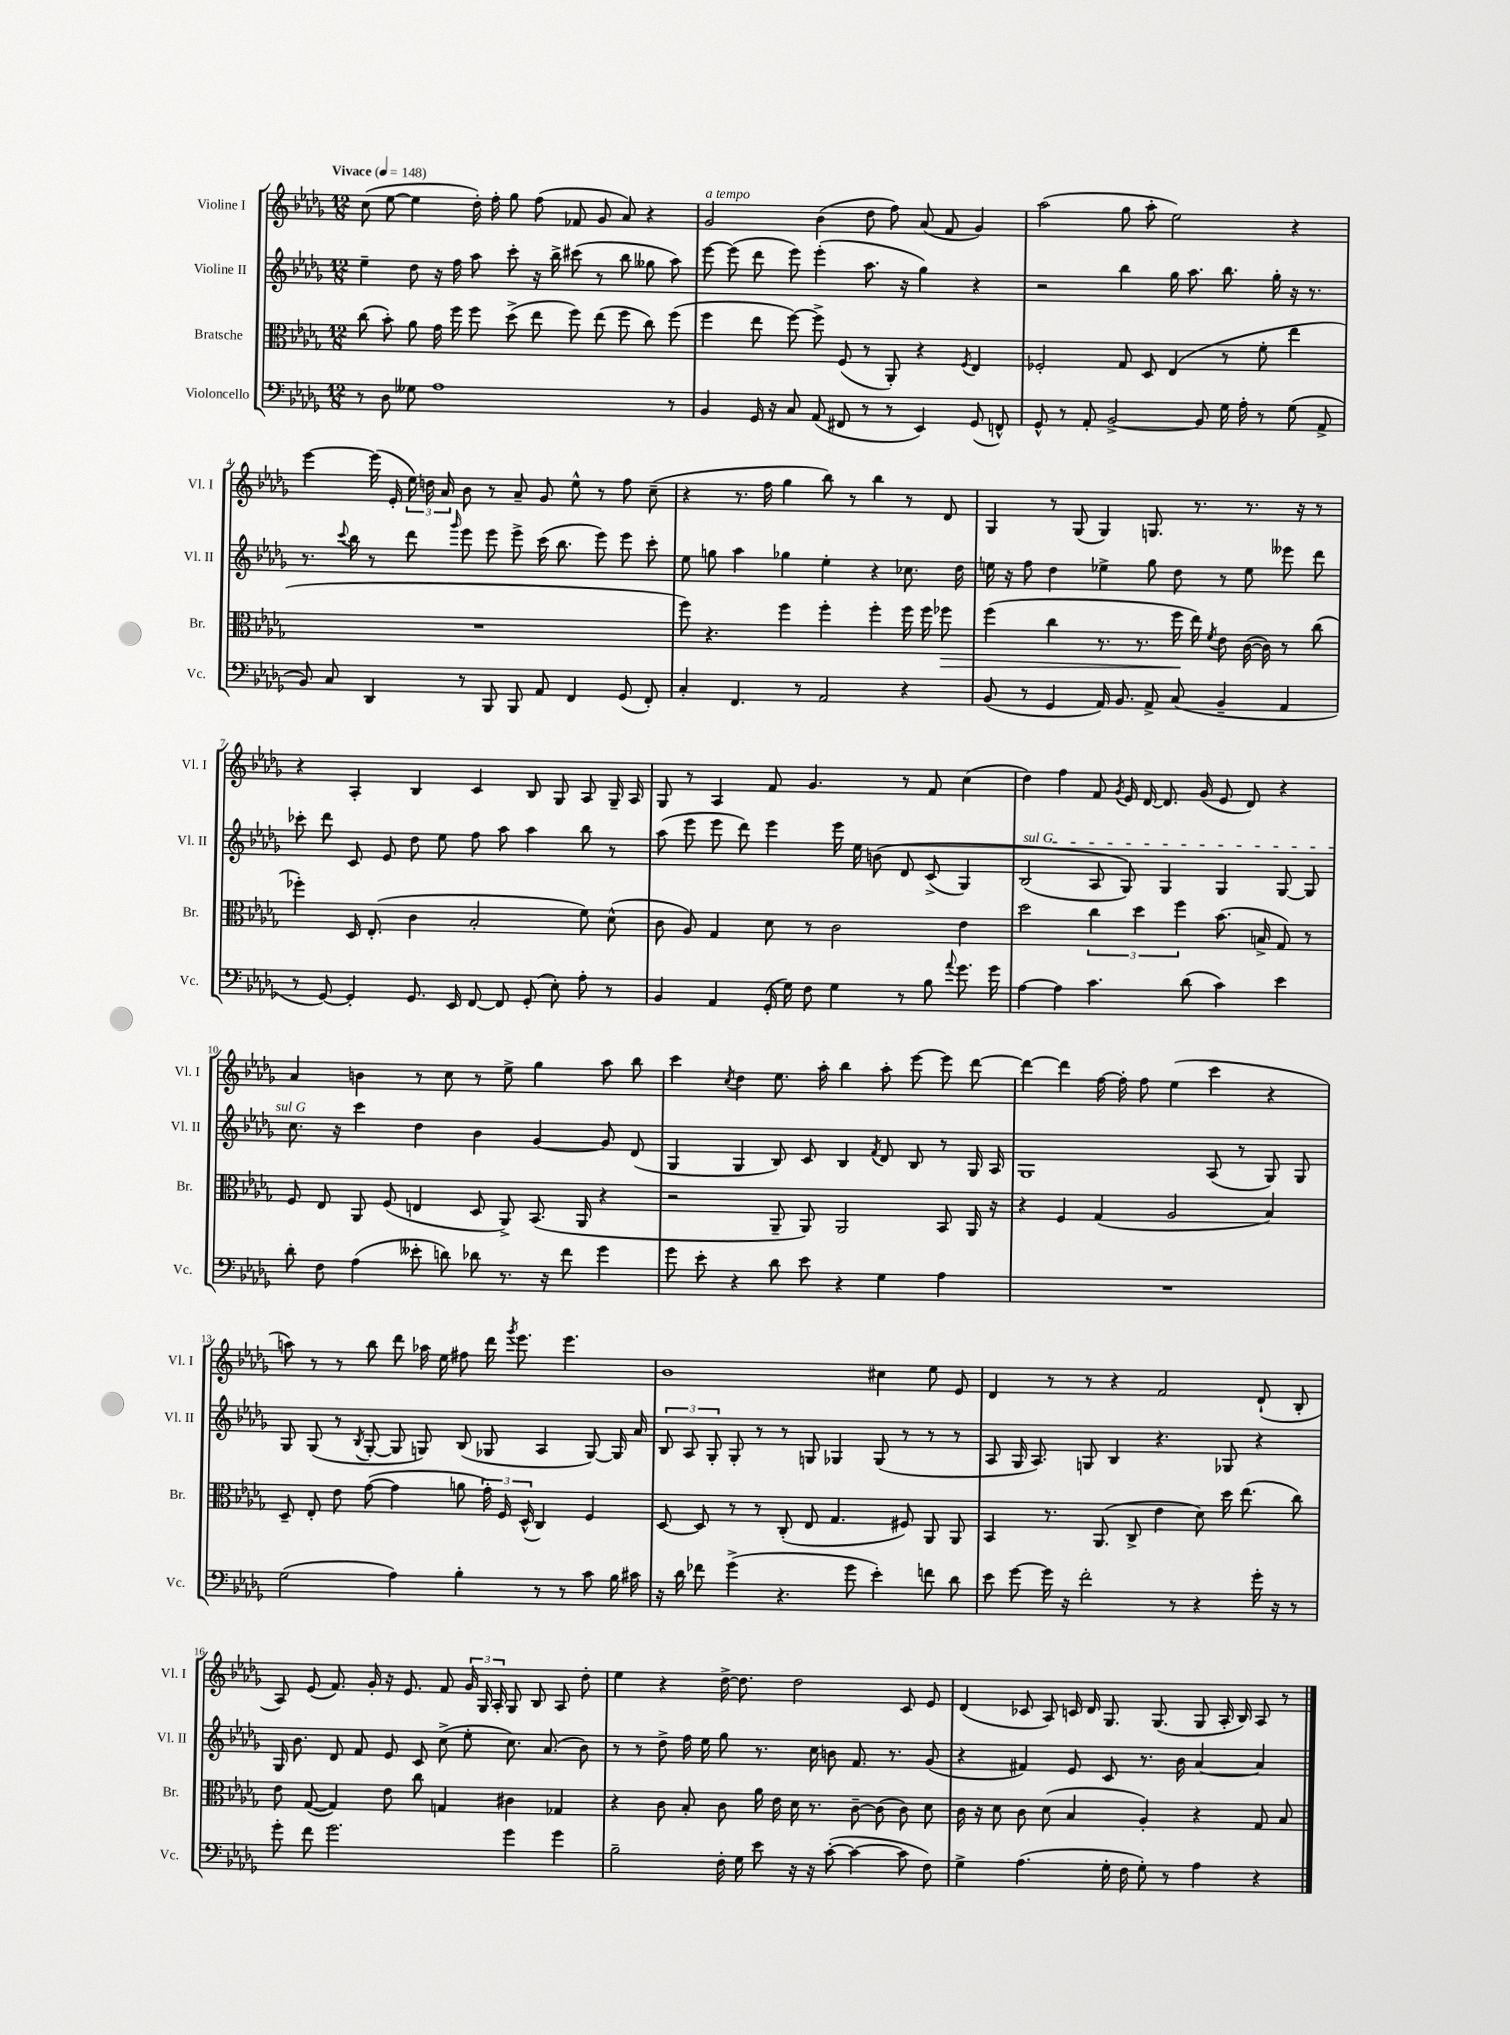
<<
\new StaffGroup <<
\new Staff = "s0" \with { instrumentName = "Violine I" shortInstrumentName = "Vl. I" } {
    \clef treble \key des \major \numericTimeSignature \time 12/8 \tempo "Vivace" 4 = 148
    \autoBeamOff c''8( ees''8~ ees''4 des''16-.) f''16-. ges''8 f''8( fes'8 ges'8 aes'8) r4 |
    ges'2^\markup { \italic "a tempo" } bes'4( des''8 f''8) aes'8( f'8 ges'4) |
    aes''2( ges''8 aes''8-. ees''2) r4 |
    ees'''4~ ees'''16( ees'16-. \tuplet 3/2 { ees''16) d''16 aes'16 } bes'8 r8 aes'8-- ges'8 ees''8-^ r8 f''8 c''8--( |
    r4 r8. f''16 ges''4 bes''8) r8 bes''4 r8 des'8 |
    ges4 r8 ges8( ges4) g8. r8. r8. r16 r8 |
    r4 aes4-. bes4 c'4 bes8 ges8 aes8 ges16-- aes16 |
    ges8 r8 aes4 f'8 ges'4. r8 f'8 c''4( |
    des''4) f''4 f'8 \acciaccatura { ges'8 } ees'16 des'16~ des'8. ges'16( ees'8 des'8) r4 |
    aes'4 b'4 r8 c''8 r8 ees''8-> ges''4 aes''8 bes''8 |
    c'''4 \acciaccatura { c''8 } des''4 ees''8. aes''16-. bes''4 aes''8-. ees'''8~ ees'''8 des'''8~ |
    des'''4~ des'''4 f''16~ f''16-. f''8 ees''4( c'''4 r4 |
    a''8) r8 r8 bes''8 des'''8 aes''16 ees''16 fis''8 des'''16 \acciaccatura { ges'''8 } ees'''8. ees'''4. |
    bes'1 cis''4 ees''8 ees'8 |
    des'4 r8 r8 r4 f'2 des'8-!( bes8-. |
    aes8) ees'8( f'8.) ges'16-. r16 ees'8. f'8 \tuplet 3/2 { ges'16 ges16 aes16-. } ges8 bes8 aes8 des''8-. |
    ees''4 r4 des''16~-> des''8. des''2 c'8 ees'8 |
    des'4( ces'8 aes8) c'16 des'16 ges8. ges8.( ges8 aes16-. bes16) aes8 r8 \bar "|." |
}
\new Staff = "s1" \with { instrumentName = "Violine II" shortInstrumentName = "Vl. II" } {
    \clef treble \key des \major \numericTimeSignature \time 12/8
    \autoBeamOff ees''4-- des''8 r16 f''16 aes''8 c'''8-. r16 bes''16-> cis'''8( r8 bes''8 geses''8 aes''8) |
    ees'''8~ ees'''8( des'''8 ees'''8) ees'''4-.( aes''8. r16 ges''4) r4 |
    r2 bes''4 ges''16 aes''8. bes''8. ges''16-. r16 r8. |
    r8. \appoggiatura { c'''8 } bes''16 r8 des'''8 \grace { ges'''16 } ees'''8 ees'''8 ees'''8-> c'''16( bes''8. ees'''8) ees'''8 c'''8-. |
    ees''8 g''8 aes''4 ges''4 ees''4-. r4 ces''8. des''16 |
    e''16 r16 f''8 des''4 ees''4-> ges''8 des''8 r8 ees''8 eeses'''8 des'''8 |
    ces'''8-. des'''8 c'8 ees'8 des''8 ees''8 f''8 aes''8 aes''4 bes''8 r8 |
    aes''8( ees'''8 ees'''8 des'''8) ees'''4 ees'''16 ees''16 b'8\( des'8 c'8->( ges4) |
    \once \override TextSpanner.bound-details.left.text = \markup { \italic "sul G" } bes2\startTextSpan( aes8 ges8)\) ges4 ges4 ges8~ ges8 |
    c''8.\stopTextSpan r16 c'''4 des''4 bes'4 ges'4~ ges'8 des'8( |
    ges4 ges4 bes8) c'8 bes4 \acciaccatura { f'8 } des'8 bes8 r8 ges16 aes16 |
    ges1 aes8( r8 ges8) ges8 |
    ges8 ges8( r8 \acciaccatura { bes8 } ges8~-. ges8 g8) bes8( ges8 aes4 ges8~) ges16 aes'16 |
    \tuplet 3/2 { bes8 aes8 ges8-. } ges8-. r8 r8 g8 ges4 ges8( r8 r8 r8 |
    aes8 ges16 aes8.) g8 bes4 r4. ges8 r4 |
    ges16 bes'8. des'8 f'8 ees'8 c'8 c''8->( ees''8-. c''8.) aes'8.( bes'8) |
    r8 r8 des''8-> f''16 ees''16 ges''8 r8. c''16 b'8 f'8. r8. ges'8( |
    r4 fis'4) ees'8 c'8 r8. bes'16 aes'4~ aes'4 \bar "|." |
}
\new Staff = "s2" \with { instrumentName = "Bratsche" shortInstrumentName = "Br." } {
    \clef alto \key des \major \numericTimeSignature \time 12/8
    \autoBeamOff c''8( bes'8-.) aes'8 ges'16 f''16 f''8 des''8->( ees''8 f''8) ees''8( f''8 c''8) f''8( |
    f''4 ees''8 f''8~) f''8-> f8( r8 aes,8-.) r4 \acciaccatura { f8 } ees4 |
    fes2-. ges8 des8 ees4( r8 f'8-. ees''4 |
    R1. |
    f''8) r4. f''4 f''4-. f''4-. f''16 f''16 fes''8\> |
    f''4( c''4 r8. r8. f''16\! ees''16) \acciaccatura { f'8 } ees'8 c'16~( c'16) r8 c''8( |
    fes''4-.) des16 ees8.-.( c'4 bes2-. f'8) des'8-^( |
    c'8 aes8) ges4 des'8 r8 c'2 ees'4 |
    des''2 \tuplet 3/2 { c''4 des''4 f''4 } bes'8.( b16-> ges8) r8 |
    f8 ees8 aes,8 f8( e4 des8 aes,8->) bes,8.( aes,16 r4 |
    r2 aes,8-- aes,8) aes,2 bes,8 aes,16 r16 |
    r4 f4 ges4( aes2 bes4) |
    des8-- ees8-. ees'8 ges'8~( ges'4 a'8 \tuplet 3/2 { ges'16-.) f16 des16-^( } c4) f4 |
    des8~ des8 r8 r8 c8-.( ees8 ges4. fis8) aes,8 aes,8 |
    bes,4 r8. aes,8.( c8-> ees'4 des'8) des''16 ees''8.( c''8) |
    ees'8 ges8~( ges4) ees'8 c''8 g4 cis'4 ges4 |
    r4 c'8 bes8-. c'8 aes'16 ees'16 des'16 r8. c'8~-- c'8( c'8) des'8 |
    c'16 r16 des'8 c'8 des'8( bes4 aes4-.) r4 ges8 bes8 \bar "|." |
}
\new Staff = "s3" \with { instrumentName = "Violoncello" shortInstrumentName = "Vc." } {
    \clef bass \key des \major \numericTimeSignature \time 12/8
    \autoBeamOff r8 des8 geses8 aes1 r8 |
    bes,4 ges,16 r16 c8 aes,8( fis,8 r8 r8 ees,4) ges,8( f,8-^) |
    ges,8-^ r8 aes,8-. bes,2~-> bes,8 ges16 aes16-. r8 ges8( aes,8-> |
    bes,8) c8 des,4 r8 bes,,8 bes,,8 aes,8 f,4 ges,8( f,8-.) |
    c4-. f,4. r8 aes,2 r4 |
    bes,8( r8 ges,4 aes,16) bes,8. aes,8-> c8( bes,4-- aes,4 |
    r8 ges,8~) ges,4-. ges,8. ees,16 f,8~ f,8 ges,8-.( ees8-.) aes8-. r8 |
    bes,4 aes,4 ges,16-.( ges16) f8 ges4 r8 bes8 \appoggiatura { aes'8 } ges'8. ges'16 |
    aes4~ aes4 c'4. des'8( c'4) ees'4 |
    des'8-. f8 aes4( eeses'8-. d'8) des'8 r8. r16 f'8 ges'4 |
    ges'8 ees'8-. r4 des'8 ees'8 r4 ges4 aes4 |
    R1. |
    ges2( aes4) bes4-. r8 r8 c'8 bes16 cis'16 |
    r16 des'16 fes'8 ges'4->( r4. ges'8 ees'4-.) f'8 des'8 |
    ees'8 ges'8~ ges'16 r16 f'2-. r8 r4 ges'16-. r16 r8 |
    ges'8-. f'8 ges'2. ges'4 ges'4 |
    bes2-- f16-. ges16 ees'8 r16 r16 c'8~-.( c'4~ c'8 f8) |
    ges4-> aes4.( ges16-. f16 ges8-.) r8 aes4 r4 \bar "|." |
}
>>
>>
